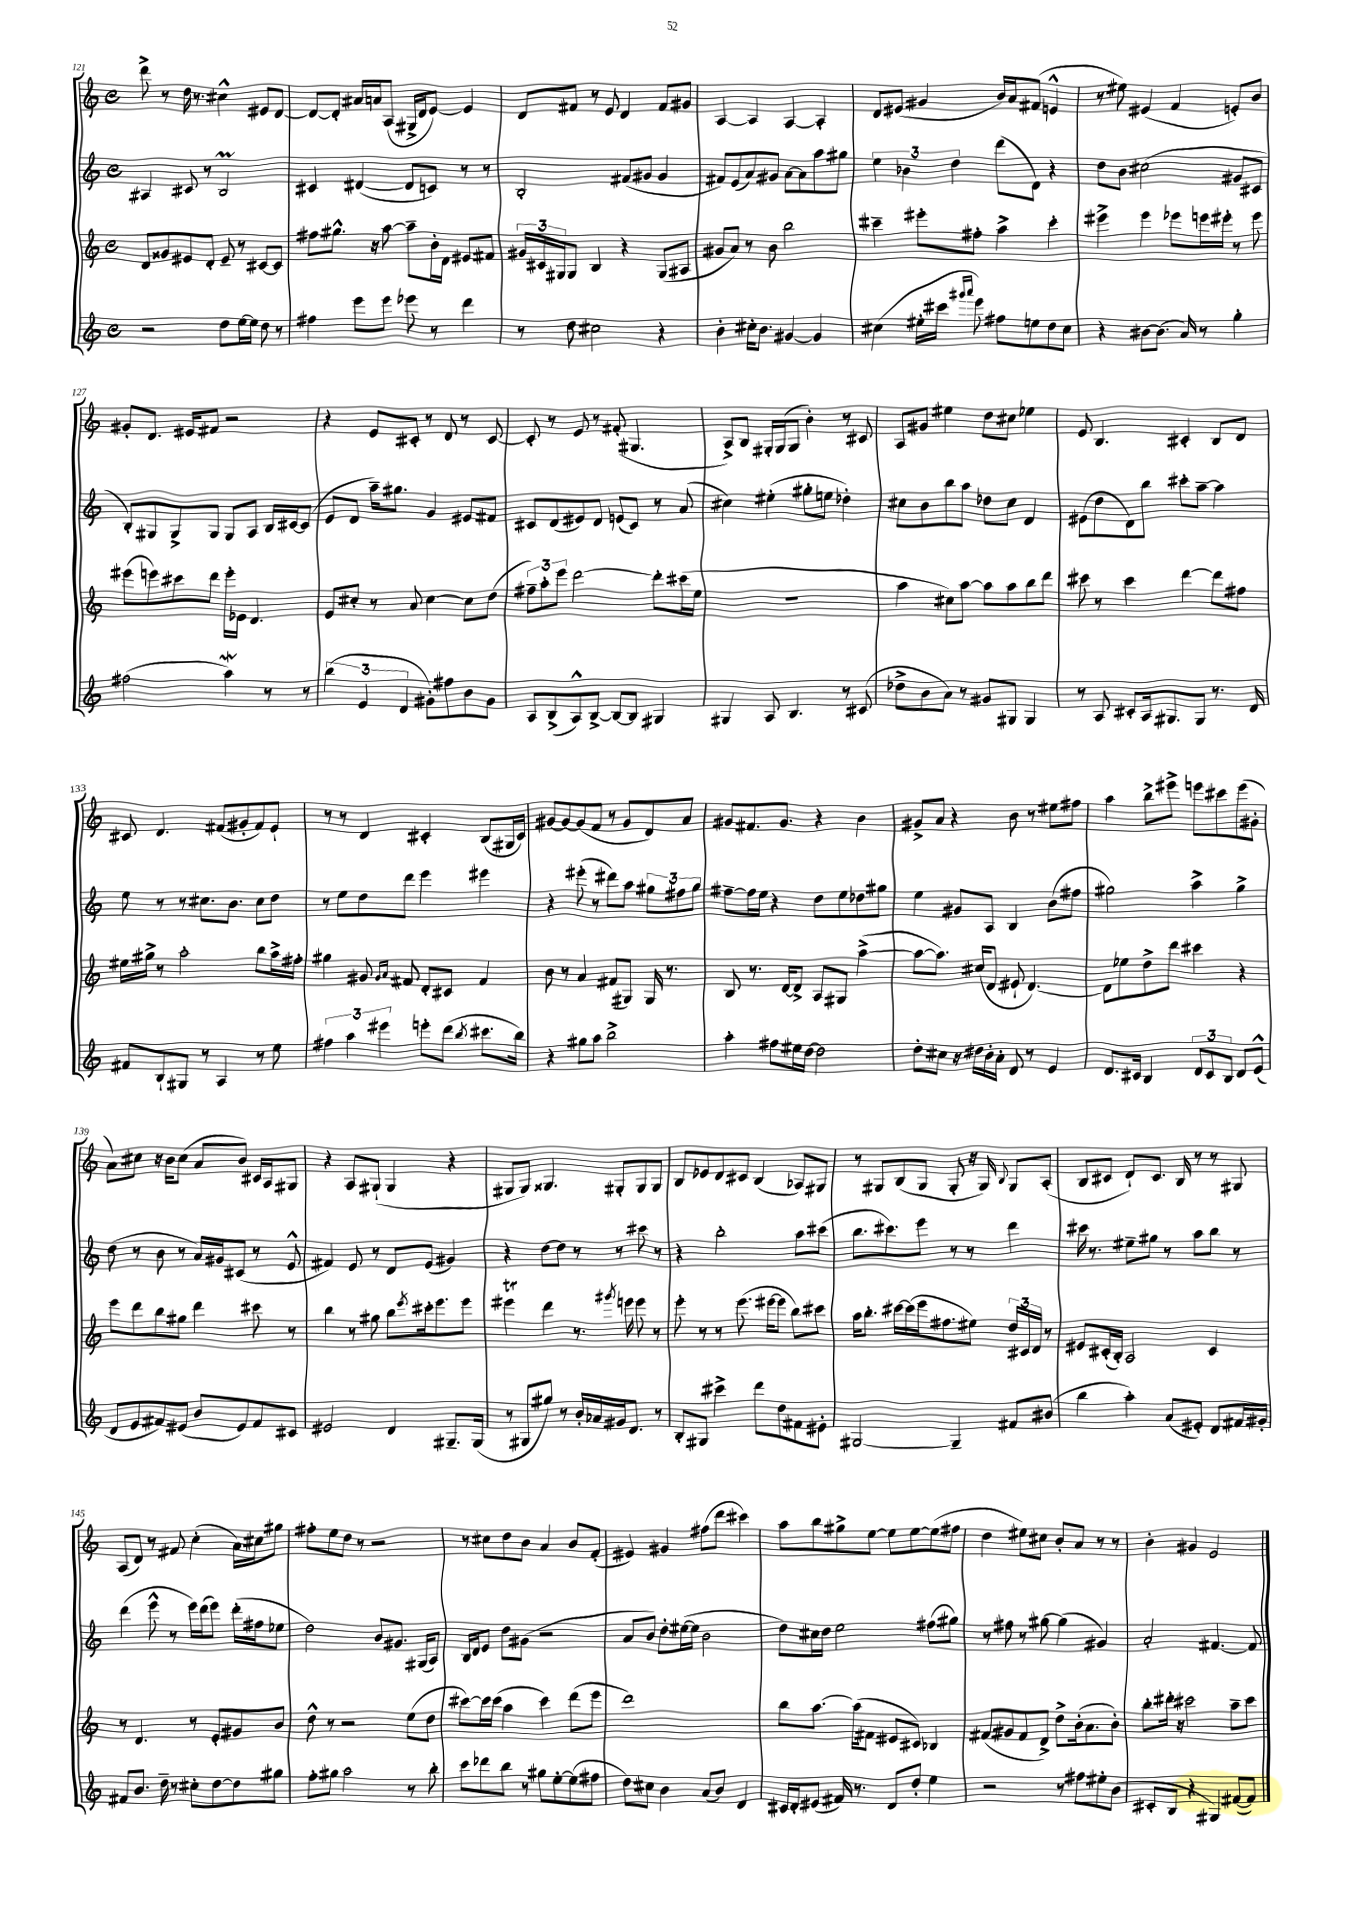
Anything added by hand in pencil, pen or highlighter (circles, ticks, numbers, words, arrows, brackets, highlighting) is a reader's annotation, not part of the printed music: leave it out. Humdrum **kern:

**kern	**kern	**kern	**kern
*part4	*part3	*part2	*part1
*staff4	*staff3	*staff2	*staff1
*clefG2	*clefG2	*clefG2	*clefG2
*k[]	*k[]	*k[]	*k[]
*M4/4	*M4/4	*M4/4	*M4/4
*met(c)	*met(c)	*met(c)	*met(c)
=121	=121	=121	=121
2r	8d/L	4A#X/	8ddd^\
.	8g##X/	.	8r
.	8e#X/	8c#X/	16dd\
.	.	.	8.r
.	8d'/J	8r	.
8dd\L	8e#~/	2Bm/	4cc#X^^\
[16ee\L	8r	.	.
16ee\JJ]	.	.	.
8dd\	[8c#X/L	.	8e#X/L
8r	8c#/J]	.	[8d/J
=122	=122	=122	=122
4ff#X\	8ff#X\L	4c#X/	8d/L_
.	8.gg#X^^\J	.	8d'/J]
8eee\L	.	([4d#X/	16a#X/LL
.	16r	.	16an/J
8eee\J	[8aa\	.	(8A/J
8eee-X\	8aa~\L]	8d#/L]	16G#X^/LL
.	.	.	16d/J
8r	16b'\L	8cn/J)	[8e/J)
.	16d\JJ	.	.
4ddd\	8e#X/L	8r	4e/]
.	8f#X/J	8r	.
=123	=123	=123	=123
8r	24g#X/LL	2B'/	8d/L
.	24c#X/	.	.
.	24G#X/J	.	.
8dd\	8G#/J	.	8f#X/J
2cc#X\	4B/	.	8r
.	.	.	8e/
.	4r	(8f#X/L	4d/
.	.	8g#X/J	.
4r	(8G#/L	4g#/	8f#/L
.	8A#X/J	.	8g#X/J
=124	=124	=124	=124
4b'\	8g#X/L	8f#X/L)	[4A/
.	8a/J)	(8e/	.
16cc#X'\KL	8r	8a/)	4A/]
8.b\J	.	.	.
.	8b\	8g#X/J	.
[4g#X/	2bb\	[8a\L	[4A/
.	.	8a\]	.
4g#/]	.	8aa\	4A'/]
.	.	8gg#X\J	.
=125	=125	=125	=125
(4cc#X\	4ccc#X~\	6ee\	8d/L
.	.	.	(8e#X/J
.	.	6b-X\	.
16ee#X'\LL	8eee#X'\L	.	4g#X/
16ccc#X\JJ	.	.	.
.	.	6dd\	.
16qqggg#X/LL	.	.	.
16qqaaa/JJ	.	.	.
8eee\)	8ff#X'\J	.	.
8ff#X\L	4aa^\	(8ddd\L	16b/LL)
.	.	.	16a/J
8een\	.	8d\J)	(8f#X/J
8dd\	4ccc#'\	4r	4en^^/
8cc#\J	.	.	.
=126	=126	=126	=126
4r	4eee#X^\	8dd\L	8r
.	.	8b\J	8ee#X\)
[8b#X\L	4eee#\	(2cc#X\	(4e#X/
(8.b#\J]	.	.	.
.	8eee-X\L	.	4f/
16a/)	.	.	.
8r	16eeen\L	.	.
.	16eee#X'\JJ	.	.
4gg'\	8r	8g#X/L	8en'/L)
.	8eee#\	8c#X/J	8b/J
!!LO:LB:g=z
=127	=127	=127	=127
(2ff#X\	(8eee#X\L	8B'/L)	8g#X'/L
.	8eeen\)	8G#X/	8.d/J
.	8ccc#X\	8G#^/	.
.	.	.	16e#X/KL
.	8ddd\J	8G#/J	8f#X/J
4aaW\)	16eee'\LL	8G#/L	2r
.	16e-X\JJ	.	.
.	4.d/	8A/J	.
8r	.	16B/LL	.
.	.	[16c#X/J	.
8r	.	(8c#/J]	.
=128	=128	=128	=128
(6bb\	8e/L	8e/L	4r
.	8cc#X'/J	8d/J	.
6e/	.	.	.
.	8r	16aa~\KL)	8e/L
.	.	8.gg#X\J	.
6d/	.	.	.
.	8a/	.	8c#X'/J
8g#X'\L)	[4cc#\	4g/	8r
8ff#X\	.	.	8d/
8b\	8cc#\L]	8e#X/L	8r
8g#\J	(8dd\J	8f#X/J	[8c#/
=129	=129	=129	=129
8A/L	12ff#X~\L)	8c#X/L	8c#'/]
.	12aa'\	.	.
(8B^/	.	(8d/	8r
.	12eee\J	.	.
8A^^/)	[2ddd\	8e#X/)	8e/
[8B^/J	.	8d/J	8r
8B/L_	.	(8en/L	(8f#X'/
8B/J]	.	8c#/J)	4.G#X/
4G#X/	8ddd'\L]	8r	.
.	(16ccc#X\L	(8a/	.
.	16ee\JJ	.	.
=130	=130	=130	=130
4G#X/	1r	4cc#X\)	8A^/L)
.	.	.	8B/J
8A/	.	(4ee#X'\	16G#X'/LL
.	.	.	(16G#/J
4.B/	.	.	8G#/J
.	.	8gg#X'\L	4b'\)
.	.	8een\J	.
8r	.	4dd-X'\)	8r
(8c#X/	.	.	8c#X/
=131	=131	=131	=131
8dd-X^\L	4aa\	8cc#X\L	8A/L
8b\	.	8b\	8g#X/J
8a\J)	8cc#X\L)	8bb\	4ee#X\
8r	[8aa\J	8aa\J	.
8g#X/L	8aa\L]	8dd-X\L	8dd\L
8G#X/J	8aa\	8cc#\J	8cc#X\J
4G#/	8bb\	4d/	4ee-X\
.	8ddd\J	.	.
=132	=132	=132	=132
8r	8ccc#X\	(8e#X\L	8e/
8A/	8r	8dd\	4.B/
8c#X'/L	4ccc#\	8d\)	.
16A/k	.	8bb\J	.
8.G#X/	.	.	.
.	[4ddd\	8ccc#X'\L	4c#X'/
8G#/J	.	[8aa~\J	.
8.r	8ddd\L]	4aa\]	8B/L
.	8ff#X\J	.	8d/J
16d/	.	.	.
!!LO:LB:g=z
=133	=133	=133	=133
8f#X/L	16ee#X\LL	8ee\	8c#X/
.	16gg#X^\JJ	.	.
8B`/	8r	8r	4.d/
8G#X/J	2aa'\	8r	.
8r	.	8.cc#X\L	.
4A/	.	.	(8f#X/L
.	.	8.b\J	.
.	.	.	8g#X'/
8r	8bb\L	8cc#\L	8f#/)
8ee\	16aa^\L	8dd\J	8e`/J
.	16ff#X'\JJ	.	.
=134	=134	=134	=134
6ff#X\	4gg#X\	8r	8r
.	.	8ee\L	8r
6aa\	.	.	.
.	8g#X/	8dd\	4d/
6eee#X\	.	.	.
.	16qqg#/LL	.	.
.	16qqa/JJ	.	.
.	8f#X/	8ddd\J	.
8eeen'\L	8d'/L	4eee\	4c#X'/
(8ddd\J	8c#X/J	.	.
8qbb/	.	.	.
8.ccc#X\L	4f#/	4eee#X\	(8B/L
.	.	.	16G#X/L
16bb\Jk)	.	.	16c#/JJ)
=135	=135	=135	=135
4r	8b\	4r	[8g#X/L
.	8r	.	8g#/_
8gg#X\L	4a/	(8eee#X'\	(8g#/]
8aa\J	.	8r	8f/J
2bb^\	(8f#X/L	8ddd#X\L)	8r
.	8G#X/J)	8aa\J	8g#/L
.	16G#/	12gg#X\L	8d/)
.	8.r	.	.
.	.	12ff#X\	.
.	.	.	8a/J
.	.	12gg#\J	.
=136	=136	=136	=136
4aa'\	8B/	[8ff#X~\L	8g#X/L
.	8.r	16ff#\L]	8.f#X/
.	.	16ee\JJ	.
8ff#X\L	.	4r	.
.	[16d/KL	.	8.g#/J
16ee#X\L	8d^/J]	.	.
[16dd\JJ	.	.	.
2dd\]	8A/L	8dd\L	4r
.	8G#X/J	8ee\	.
.	([4aa^\	8dd-X\	4b\
.	.	8gg#X\J	.
=137	=137	=137	=137
8dd'\L	8aa\L_	4ee\	8g#X^/L
8cc#X\J	8.aa\J])	.	8a/J
16r	.	8g#X/L	4r
16dd#X\LL	(16cc#X/KL	.	.
16b'\	8d/J	8A/J	.
16a'\JJ	.	.	.
8d/	8e#X`/	4B/	8b\
8r	[4.d/)	.	8r
4e/	.	(8b\L	8ee#X\L
.	.	8ff#X\J	8ff#X\J
=138	=138	=138	=138
8.d/L	8d\L]	2gg#X\)	4aa\
.	8ee-X\	.	.
16c#X/Jk	.	.	.
4B/	8dd^\	.	8bb^\L
.	8ddd\J	.	8eee#X^\J
12d/L	4ccc#X\	4aa^\	8eeen\L
12c#/	.	.	.
.	.	.	8ccc#X\
12B/J	.	.	.
8d/L	4r	4gg#^\	(8eee\
(8e^^/J	.	.	8g#X'\J
!!LO:LB:g=z
=139	=139	=139	=139
8d/L	8eee\L	(8dd\	8a\L)
8e/	8ddd\	8r	8cc#X\J
8f#X/)	8bb\	8b\	16r
.	.	.	16b\KL
(8e#X/J	8gg#X\J	8r	(8cc#\J
8b/L	4ddd\	16a/LL)	8a/L
.	.	16g#X/J	.
8e#/)	.	(8c#X/J	8b/J)
8f#/	8ccc#X\	8r	16c#X/LL
.	.	.	16A/J
8c#X/J	8r	8e^^/	8G#X/J
=140	=140	=140	=140
2e#X/	4bb\	4f#X/)	4r
.	8r	8e/	8A/L
.	8gg#X\	8r	(8G#X`/J
4d/	8bb\L	8d/L	4G#/
.	8qeee/	.	.
.	16ccc#X'\k	(8e/J	.
.	8.eee\	.	.
8.G#X~/L	.	4g#X/)	4r
.	8eee\J	.	.
(16G#/Jk	.	.	.
=141	=141	=141	=141
8r	4eee#Xt\	4r	8G#X/L
8G#X/L	.	.	8G#/J)
8gg#X/J)	4ddd\	[8dd\L	4.G##X/
8r	.	8dd\J]	.
16b'/LL	8.r	8r	.
16a-X/	.	.	.
16g#X/J	.	8r	8G#X'/L
.	8qggg#X/	.	.
8.d/J	16eeen\	.	.
.	8eee\	8ccc#X\	8G#/
8r	8r	8r	8G#/J
=142	=142	=142	=142
8B'/L	8eee'\	4r	8B/L
8G#X/J	8r	.	8e-X/
4ccc#X^\	8r	2bb'\	8d/
.	(8.eee\	.	8c#X/J
8ddd\L	.	.	(4B/
.	[16eee#X\KL	.	.
8dd\	8eee#\J]	.	.
8f#X\	8bb\L)	8aa\L	8A-X/L)
8e#X'\J	8ccc#X\J	(8ccc#X\J	8G#X/J
=143	=143	=143	=143
[2G#X/	16aa\KL	8.bb\L	8r
.	8.bb'\J	.	.
.	.	.	8G#X/L
.	.	8.ccc#X\)	.
.	[16ccc#X\LL	.	(8B/
.	(16ccc#\]	.	.
.	16eee\J	8eee\J	8G#/J
.	8.ff#X\	.	.
4G#~/]	.	8r	8G#'/
.	8ee#X\J)	8r	16r
.	.	.	16G#/)
.	.	.	8qqB/
8f#X/L	24dd/LL	4ddd\	8G#/L
.	24c#X/	.	.
.	24d/JJ	.	.
(8b#X/J	8r	.	(8A'/J
=144	=144	=144	=144
4bb\	8e#X/L	16ccc#X\	8B/L
.	.	8.r	.
.	(16c#X'/L	.	8c#X/J
.	16B'/JJ)	.	.
4aa'\)	2A/	8ee#X~\L	8d`/L)
.	.	8gg#X\J	8.c#/J
(8a/L	.	8r	.
.	.	.	16B/
8e#X'/J)	.	8aa\L	8r
8d/L	4c#/	8bb\J	8r
16f#X/L	.	8r	8G#X/
16g#X'/JJ	.	.	.
!!LO:LB:g=z
=145	=145	=145	=145
8f#X/L	8r	(4ddd\	(8A/L
8.b/J	4.d/	.	8d/J)
.	.	8eee^^\	8r
16dd~\	.	.	.
8r	.	8r	8f#X/
8cc#X'\L	8r	16eee\LL)	(4cc'\
.	.	(16ddd\J	.
[8dd\	8e'/L	8eee\J)	.
8dd\]	8g#X/	(16ddd'\LL	16a\LL)
.	.	16ff#X\J	16cc#X\J
8gg#X\J	8b/J	8ee-X\J	8gg#X\J
=146	=146	=146	=146
8ff'\L	8dd^^\	2dd\)	8ff#X'\L
8gg#X\J	8r	.	8ee\
2aa\	2r	.	8dd\J
.	.	.	8r
.	.	8b/L	2r
.	.	8.g#X/J	.
8r	(8ee\L	.	.
.	.	(16G#X/KL	.
8bb'\	8dd\J	8A/J)	.
=147	=147	=147	=147
8ccc\L	[8ccc#X\L)	16B/LL	8r
.	.	16d/J	.
8ddd-X\	16ccc#\L]	8e/J	8cc#X\L
.	(16ccc#\JJ	.	.
8bb\J	4aa\	8dd\L	8dd\
8r	.	(8g#X\J	8b\J
8gg#X\L	4ccc#\)	2r	4a/
[8ee'\	.	.	.
(8ee\]	(8ddd\L	.	8b/L
8ff#X\J	8eee\J	.	(8f'/J
=148	=148	=148	=148
8dd\L)	1ddd)	8a/L	4e#X/)
8cc#X\J	.	8b/J)	.
4b\	.	8dd'\L	4g#X/
.	.	([16ee#X\L	.
.	.	16ee#\JJ]	.
(8a/L	.	2b\	(8ff#X\L
8b/J)	.	.	8ddd\J
4d/	.	.	4ccc#X\)
=149	=149	=149	=149
16c#X/LL	8bb\L	8dd\L)	8aa\L
16d'/J	.	.	.
(8e#X/J	[8.aa\J	16cc#X\L	8bb\
.	.	16dd\JJ	.
16f#X/)	.	2ee\	8gg#X^\
8.r	(16aa\KL]	.	.
.	8f#X\J	.	[8ee\J
8d/L	8e#X/L	.	8ee\L]
8dd'/J	8c#X/J)	.	[8ee\
4ee\	4B-X/	(8ff#X\L	(8ee\]
.	.	8gg#X\J)	8ff#X\J
=150	=150	=150	=150
2r	(8f#X/L	8r	4dd\
.	8g#X/	8ff#X\	.
.	8f#/	8r	8ee#X\L)
.	8d^/J)	[8gg#X\	8cc#X\J
8r	8dd^\L	(4gg#\]	8b'/L
8ff#X\L	(16b'\k	.	8a/J
.	8.a\	.	.
8ee#X'\	.	4g#X/)	8r
(8b\J	8b'\J)	.	8r
=151	=151	=151	=151
8c#X'/L	8bb'\L	2a'/	4b'\
8B/J	16ddd#X'\Jk	.	.
.	16r	.	.
4r	2ccc#X\	.	4g#X/
4G#X/)	.	[4.f#X/	2e/
([8f#X/L	8aa~\L	.	.
8f#/J])	8ccc#\J	8f#/]	.
==	==	==	==
*-	*-	*-	*-
